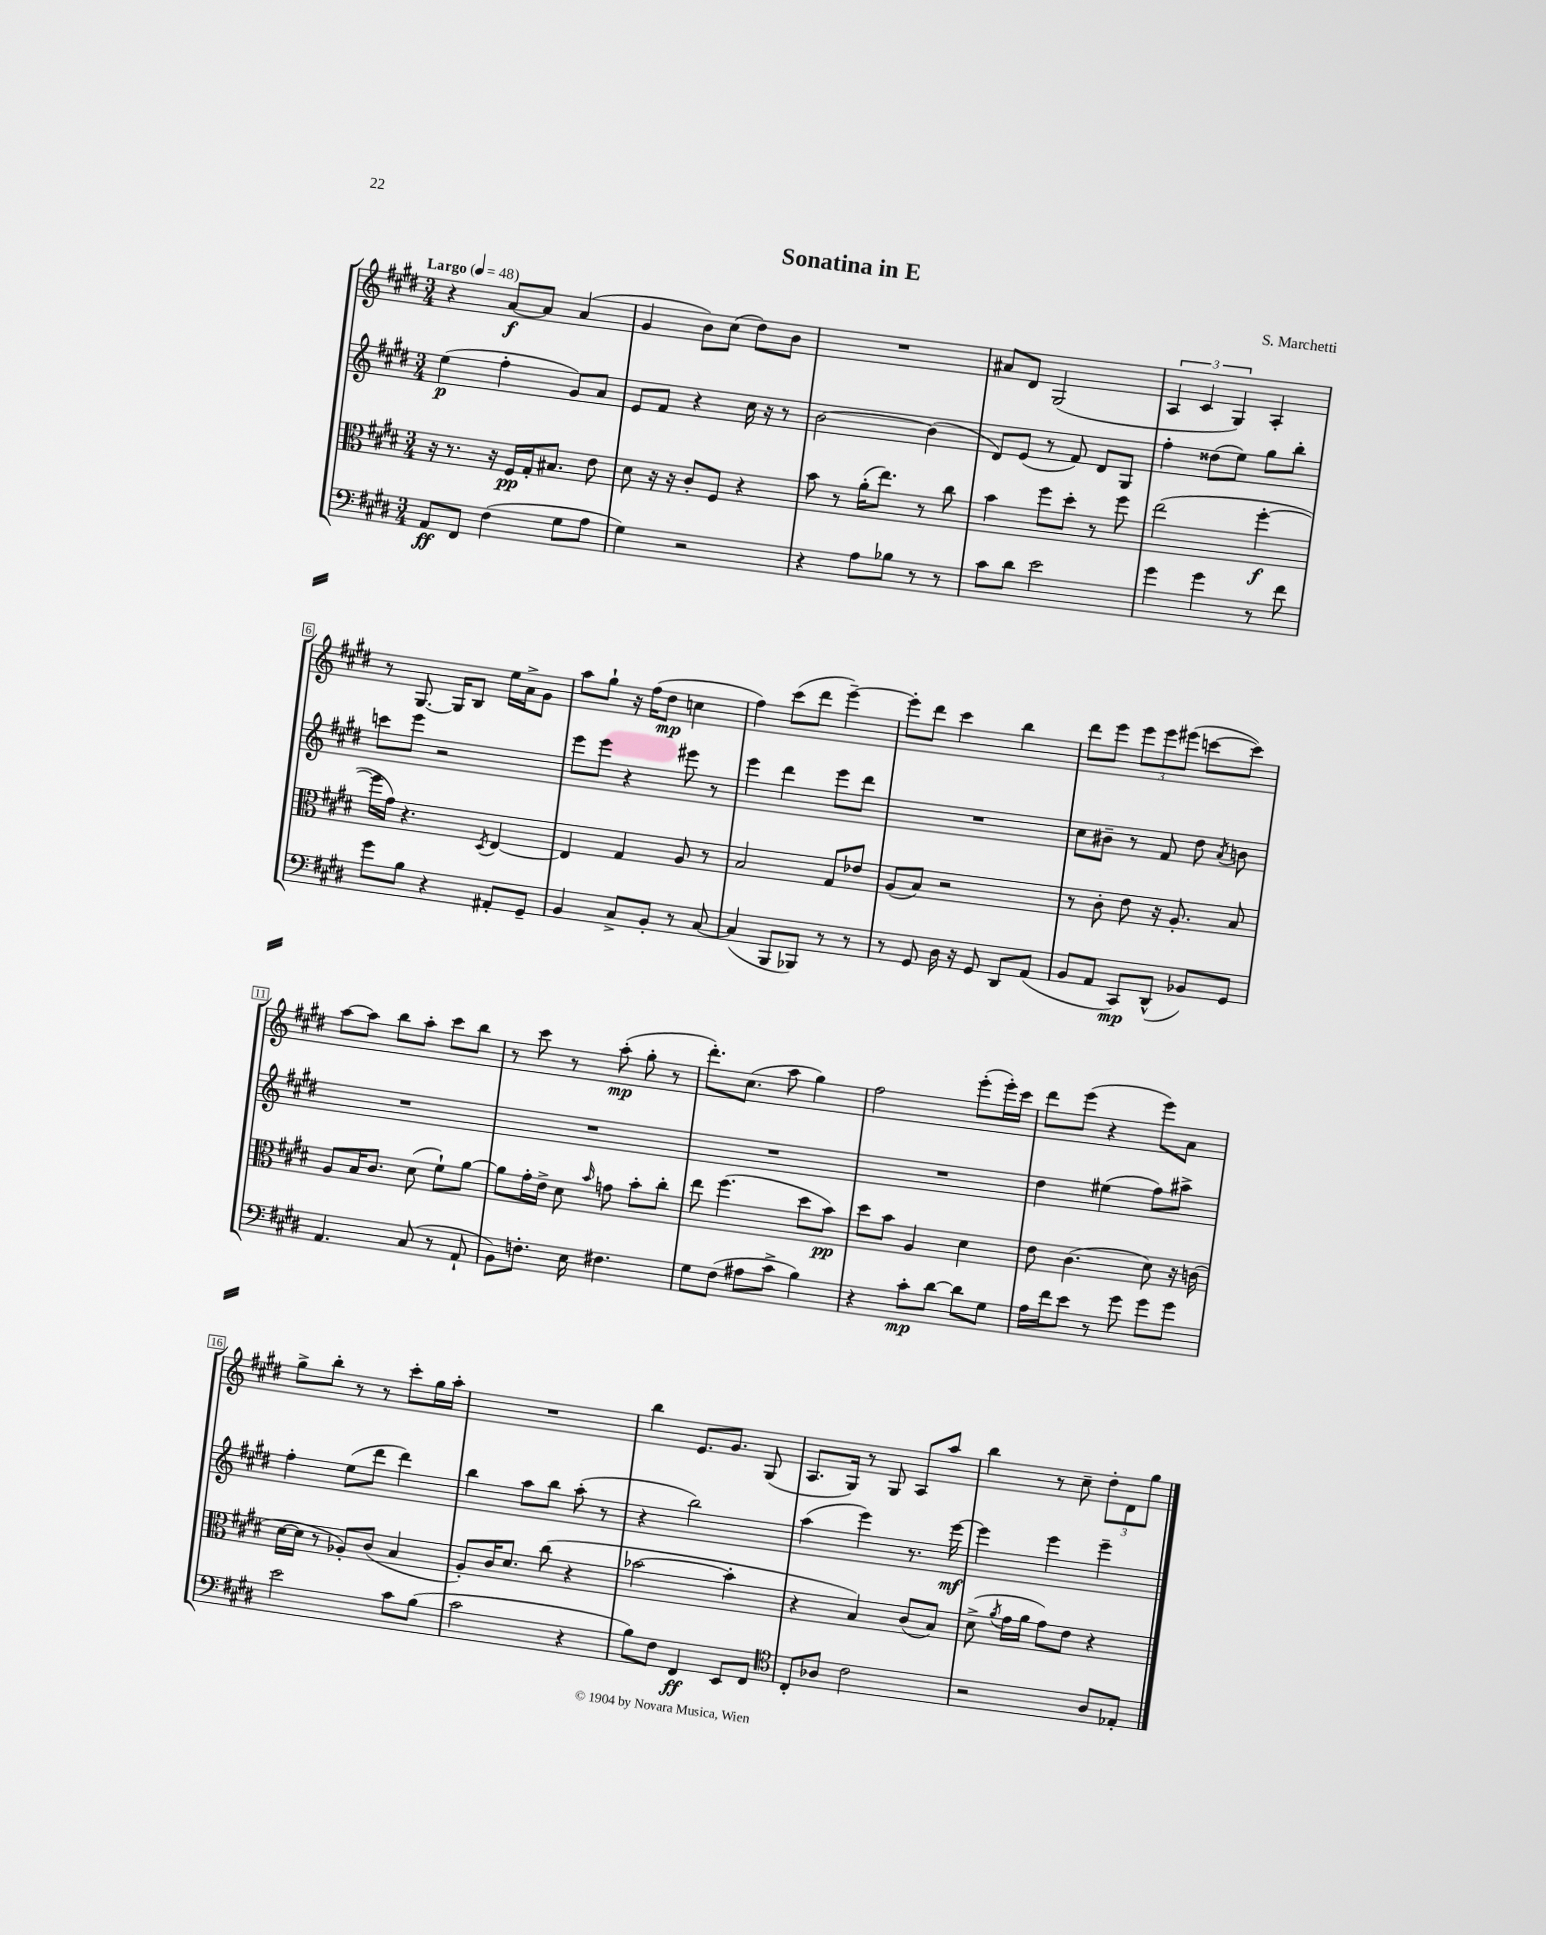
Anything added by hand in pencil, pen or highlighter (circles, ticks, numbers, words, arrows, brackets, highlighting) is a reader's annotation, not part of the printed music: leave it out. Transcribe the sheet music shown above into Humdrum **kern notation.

**kern	**dynam	**kern	**dynam	**kern	**dynam	**kern	**dynam
*part4	*part4	*part3	*part3	*part2	*part2	*part1	*part1
*staff4	*staff4	*staff3	*staff3	*staff2	*staff2	*staff1	*staff1
*clefF4	*	*clefC3	*	*clefG2	*	*clefG2	*
*k[f#c#g#d#]	*	*k[f#c#g#d#]	*	*k[f#c#g#d#]	*	*k[f#c#g#d#]	*
*M3/4	*	*M3/4	*	*M3/4	*	*M3/4	*
*MM48	*	*MM48	*	*MM48	*	*MM48	*
=1	=1	=1	=1	=1	=1	=1	=1
!	!	!	!	!	!	!LO:TX:a:B:t=Largo	!
8AA/L	ff	16r	.	(4ee\	p	4r	.
.	.	8.r	.	.	.	.	.
8FF#/J	.	.	.	.	.	.	.
(4F#\	.	16r	.	4ff#'\	.	[8a/L	f
.	.	16F#/LL	pp	.	.	.	.
.	.	16G#'/J	.	.	.	8a/J]	.
.	.	8.B#X/J	.	.	.	.	.
8G#\L	.	.	.	8g#/L)	.	(4a/	.
8A\J	.	8e\	.	8a/J	.	.	.
=2	=2	=2	=2	=2	=2	=2	=2
4G#\)	.	8d#\	.	8e/L	.	4g#/	.
.	.	16r	.	8f#/J	.	.	.
.	.	16r	.	.	.	.	.
2r	.	8c#'/L	.	4r	.	8b\L)	.
.	.	8F#/J	.	.	.	(8cc#\J	.
.	.	4r	.	16cc#\	.	8dd#\L)	.
.	.	.	.	16r	.	.	.
.	.	.	.	8r	.	8b\J	.
=3	=3	=3	=3	=3	=3	=3	=3
4r	.	8b\	.	[2b\	.	2.r	.
.	.	8r	.	.	.	.	.
8A\L	.	(16a'\KL	.	.	.	.	.
.	.	8.ee\J)	.	.	.	.	.
8B-X\J	.	.	.	.	.	.	.
8r	.	8r	.	(4b\]	.	.	.
8r	.	8cc#\	.	.	.	.	.
=4	=4	=4	=4	=4	=4	=4	=4
8c#\L	.	4b\	.	8d#/L)	.	8a#X/L	.
8d#\J	.	.	.	(8e/J	.	8d#/J	.
2e\	.	8ff#\L	.	8r	.	(2G#/	.
.	.	8dd#'\J	.	8f#/)	.	.	.
.	.	8r	.	8d#/L	.	.	.
.	.	8ff#\	.	8G#/J	.	.	.
=5	=5	=5	=5	=5	=5	=5	=5
4g#\	.	(2ee\	.	4ff#'\	.	6A/	.
.	.	.	.	.	.	6c#/	.
4g#\	.	.	.	(8dd##X\L	.	.	.
.	.	.	.	.	.	6G#/)	.
.	.	.	.	8ee\J)	.	.	.
8r	.	[4ff#'\	f	8gg#\L	.	4A'/	.
8f#\	.	.	.	8bb'\J	.	.	.
!!LO:LB:g=z
=6	=6	=6	=6	=6	=6	=6	=6
8g#\L	.	16ff#\LL]	.	8cccn\L	.	8r	.
.	.	16g#\JJ)	.	.	.	.	.
8B\J	.	4.r	.	8eee\J	.	[8.G#/	.
4r	.	.	.	2r	.	.	.
.	.	.	.	.	.	16G#/KL]	.
.	.	.	.	.	.	8B/J	.
.	.	8qD#/	.	.	.	.	.
8AA#X'/L	.	[4E/	.	.	.	16ee\LL	.
.	.	.	.	.	.	16a^\J	.
8GG#~/J	.	.	.	.	.	8g#\J	.
=7	=7	=7	=7	=7	=7	=7	=7
4BB/	.	4E/]	.	8eee\L	.	8aa\L	.
.	.	.	.	8eee\J	.	8gg#`\J	.
8C#^/L	.	4G#/	.	4r	.	16r	.
.	.	.	.	.	.	(16ff#\KL	.
8BB'/J	.	.	.	.	.	8dd#\J	mp
8r	.	8A/	.	8eee#X\	.	4ccn\	.
[8C#/	.	8r	.	8r	.	.	.
=8	=8	=8	=8	=8	=8	=8	=8
(4C#/]	.	2B/	.	4eee\	.	4ff#\)	.
8BBB/L	.	.	.	4ddd#\	.	(8ccc#\L	.
8BBB-X/J)	.	.	.	.	.	8ddd#\J	.
8r	.	8G#/L	.	8eee\L	.	[4eee~\)	.
8r	.	8e-X/J	.	8ddd#\J	.	.	.
=9	=9	=9	=9	=9	=9	=9	=9
8r	.	(8A/L	.	2.r	.	8eee'\L]	.
8GG#/	.	8B/J)	.	.	.	8ddd#\J	.
16D#\	.	2r	.	.	.	4ccc#\	.
16r	.	.	.	.	.	.	.
8GG#/	.	.	.	.	.	.	.
8DD#/L	.	.	.	.	.	4bb\	.
(8AA/J	.	.	.	.	.	.	.
=10	=10	=10	=10	=10	=10	=10	=10
8BB/L	.	8r	.	8cc#\L	.	8ddd#\L	.
8AA/J	.	8c#'\	.	8b#X~\J	.	8eee\J	.
8CC#/L)	mp	8e\	.	8r	.	12eee\L	.
.	.	.	.	.	.	12eee\	.
(8DD#^^/J	.	16r	.	8f#/	.	.	.
.	.	.	.	.	.	(12eee#X\J	.
.	.	8.A'/	.	.	.	.	.
8BB-X/L)	.	.	.	8dd#\	.	[8cccn\L	.
.	.	.	.	8qa/	.	.	.
8GG#/J	.	8B/	.	8bn\	.	8ccc\J])	.
!!LO:LB:g=z
=11	=11	=11	=11	=11	=11	=11	=11
4.AA/	.	8A/L	.	2.r	.	[8aa\L	.
.	.	16B/K	.	.	.	8aa\J]	.
.	.	8.c#/J	.	.	.	.	.
.	.	.	.	.	.	8bb\L	.
(8C#/	.	(8d#\	.	.	.	8aa'\J	.
8r	.	8f#`\L)	.	.	.	8ccc#\L	.
8AA`/	.	[8a\J	.	.	.	8bb\J	.
=12	=12	=12	=12	=12	=12	=12	=12
8BB\L)	.	8a\L]	.	2.r	.	8r	.
8.Fn'\J	.	16g#'\L	.	.	.	8ccc#\	.
.	.	16e^\JJ	.	.	.	.	.
.	.	8d#\	.	.	.	8r	.
16E\	.	.	.	.	.	.	.
.	.	16qqb/	.	.	.	.	.
4.F#X\	.	8gn\	.	.	.	(8aa'\	mp
.	.	8b'\L	.	.	.	8gg#'\	.
.	.	8cc#'\J	.	.	.	8r	.
=13	=13	=13	=13	=13	=13	=13	=13
8G#\L	.	8ee\	.	2.r	.	8.ddd#'\L)	.
(8F#\J	.	(4.ff#\	.	.	.	.	.
.	.	.	.	.	.	(8.cc#\J	.
8A#X\L	.	.	.	.	.	.	.
8c#^\J	.	.	.	.	.	8aa\	.
4B\)	.	8dd#\L	.	.	.	4gg#\)	.
.	.	8b\J)	pp	.	.	.	.
=14	=14	=14	=14	=14	=14	=14	=14
4r	.	8dd#\L	.	2.r	.	2ff#\	.
.	.	8b\J	.	.	.	.	.
8c#'\L	mp	4A/	.	.	.	.	.
[8d#\J	.	.	.	.	.	.	.
8d#\L]	.	4d#\	.	.	.	(8eee'\L	.
8G#\J	.	.	.	.	.	16eee'\L)	.
.	.	.	.	.	.	16ccc#\JJ	.
=15	=15	=15	=15	=15	=15	=15	=15
16A\LL	.	8e\	.	4dd#\	.	8ddd#\L	.
16f#\J	.	.	.	.	.	.	.
8e\J	.	(4.c#\	.	.	.	(8eee\J	.
8r	.	.	.	(4ee#X\	.	4r	.
8g#\	.	.	.	.	.	.	.
8g#\L	.	8d#\)	.	8ff#\L)	.	8eee\L)	.
8g#\J	.	16r	.	8aa#X^\J	.	8a\J	.
.	.	(16cn\	.	.	.	.	.
!!LO:LB:g=z
=16	=16	=16	=16	=16	=16	=16	=16
2e\	.	[16d#\LL	.	4ff#'\	.	8gg#^\L	.
.	.	16d#\JJ]	.	.	.	.	.
.	.	8r	.	.	.	8bb'\J	.
.	.	8A-X'/L)	.	(8ee\L	.	8r	.
.	.	(8c#/J	.	8ddd#\J	.	8r	.
8c#\L	.	4B/	.	4ddd#\)	.	8ccc#'\L	.
(8B\J	.	.	.	.	.	16gg#\L	.
.	.	.	.	.	.	16aa'\JJ	.
=17	=17	=17	=17	=17	=17	=17	=17
2c#\	.	8A'/L)	.	4bb\	.	2.r	.
.	.	16c#/K	.	.	.	.	.
.	.	8.d#/J	.	.	.	.	.
.	.	.	.	8aa\L	.	.	.
.	.	(8cc#\	.	8bb\J	.	.	.
4r	.	4r	.	(8aa'\	.	.	.
.	.	.	.	8r	.	.	.
=18	=18	=18	=18	=18	=18	=18	=18
8B\L)	.	[2b-X\	.	4r	.	4bb\	.
8F#\J	.	.	.	.	.	.	.
4FF#/	ff	.	.	2bb\)	.	8.e/L	.
.	.	.	.	.	.	8.g#/J	.
8EE/L	.	4b-'\]	.	.	.	.	.
8FF#/J	.	.	.	.	.	(8G#/	.
=19	=19	=19	=19	=19	=19	=19	=19
*clefC4	*	*	*	*	*	*	*
8C#'/L	.	4r	.	(4aa\	.	8.A/L	.
8A-X/J	.	.	.	.	.	.	.
.	.	.	.	.	.	16G#/Jk)	.
2c#\	.	4B/)	.	4eee\)	.	8r	.
.	.	.	.	.	.	8G#/	.
.	.	(8c#/L	.	8.r	.	8A/L	.
.	.	8B/J)	.	.	.	8aa/J	.
.	.	.	.	[16eee\	mf	.	.
=20	=20	=20	=20	=20	=20	=20	=20
2r	.	(8d#^\	.	4eee\]	.	4bb\	.
.	.	8qa/	.	.	.	.	.
.	.	16g#\LL	.	.	.	.	.
.	.	16a\JJ	.	.	.	.	.
.	.	8g#\L)	.	4eee\	.	8r	.
.	.	8e\J	.	.	.	8cc#~\	.
8A/L	.	4r	.	4eee~\	.	12dd#'\L	.
.	.	.	.	.	.	12d#\	.
8E-X'/J	.	.	.	.	.	.	.
.	.	.	.	.	.	12gg#\J	.
==	==	==	==	==	==	==	==
*-	*-	*-	*-	*-	*-	*-	*-
